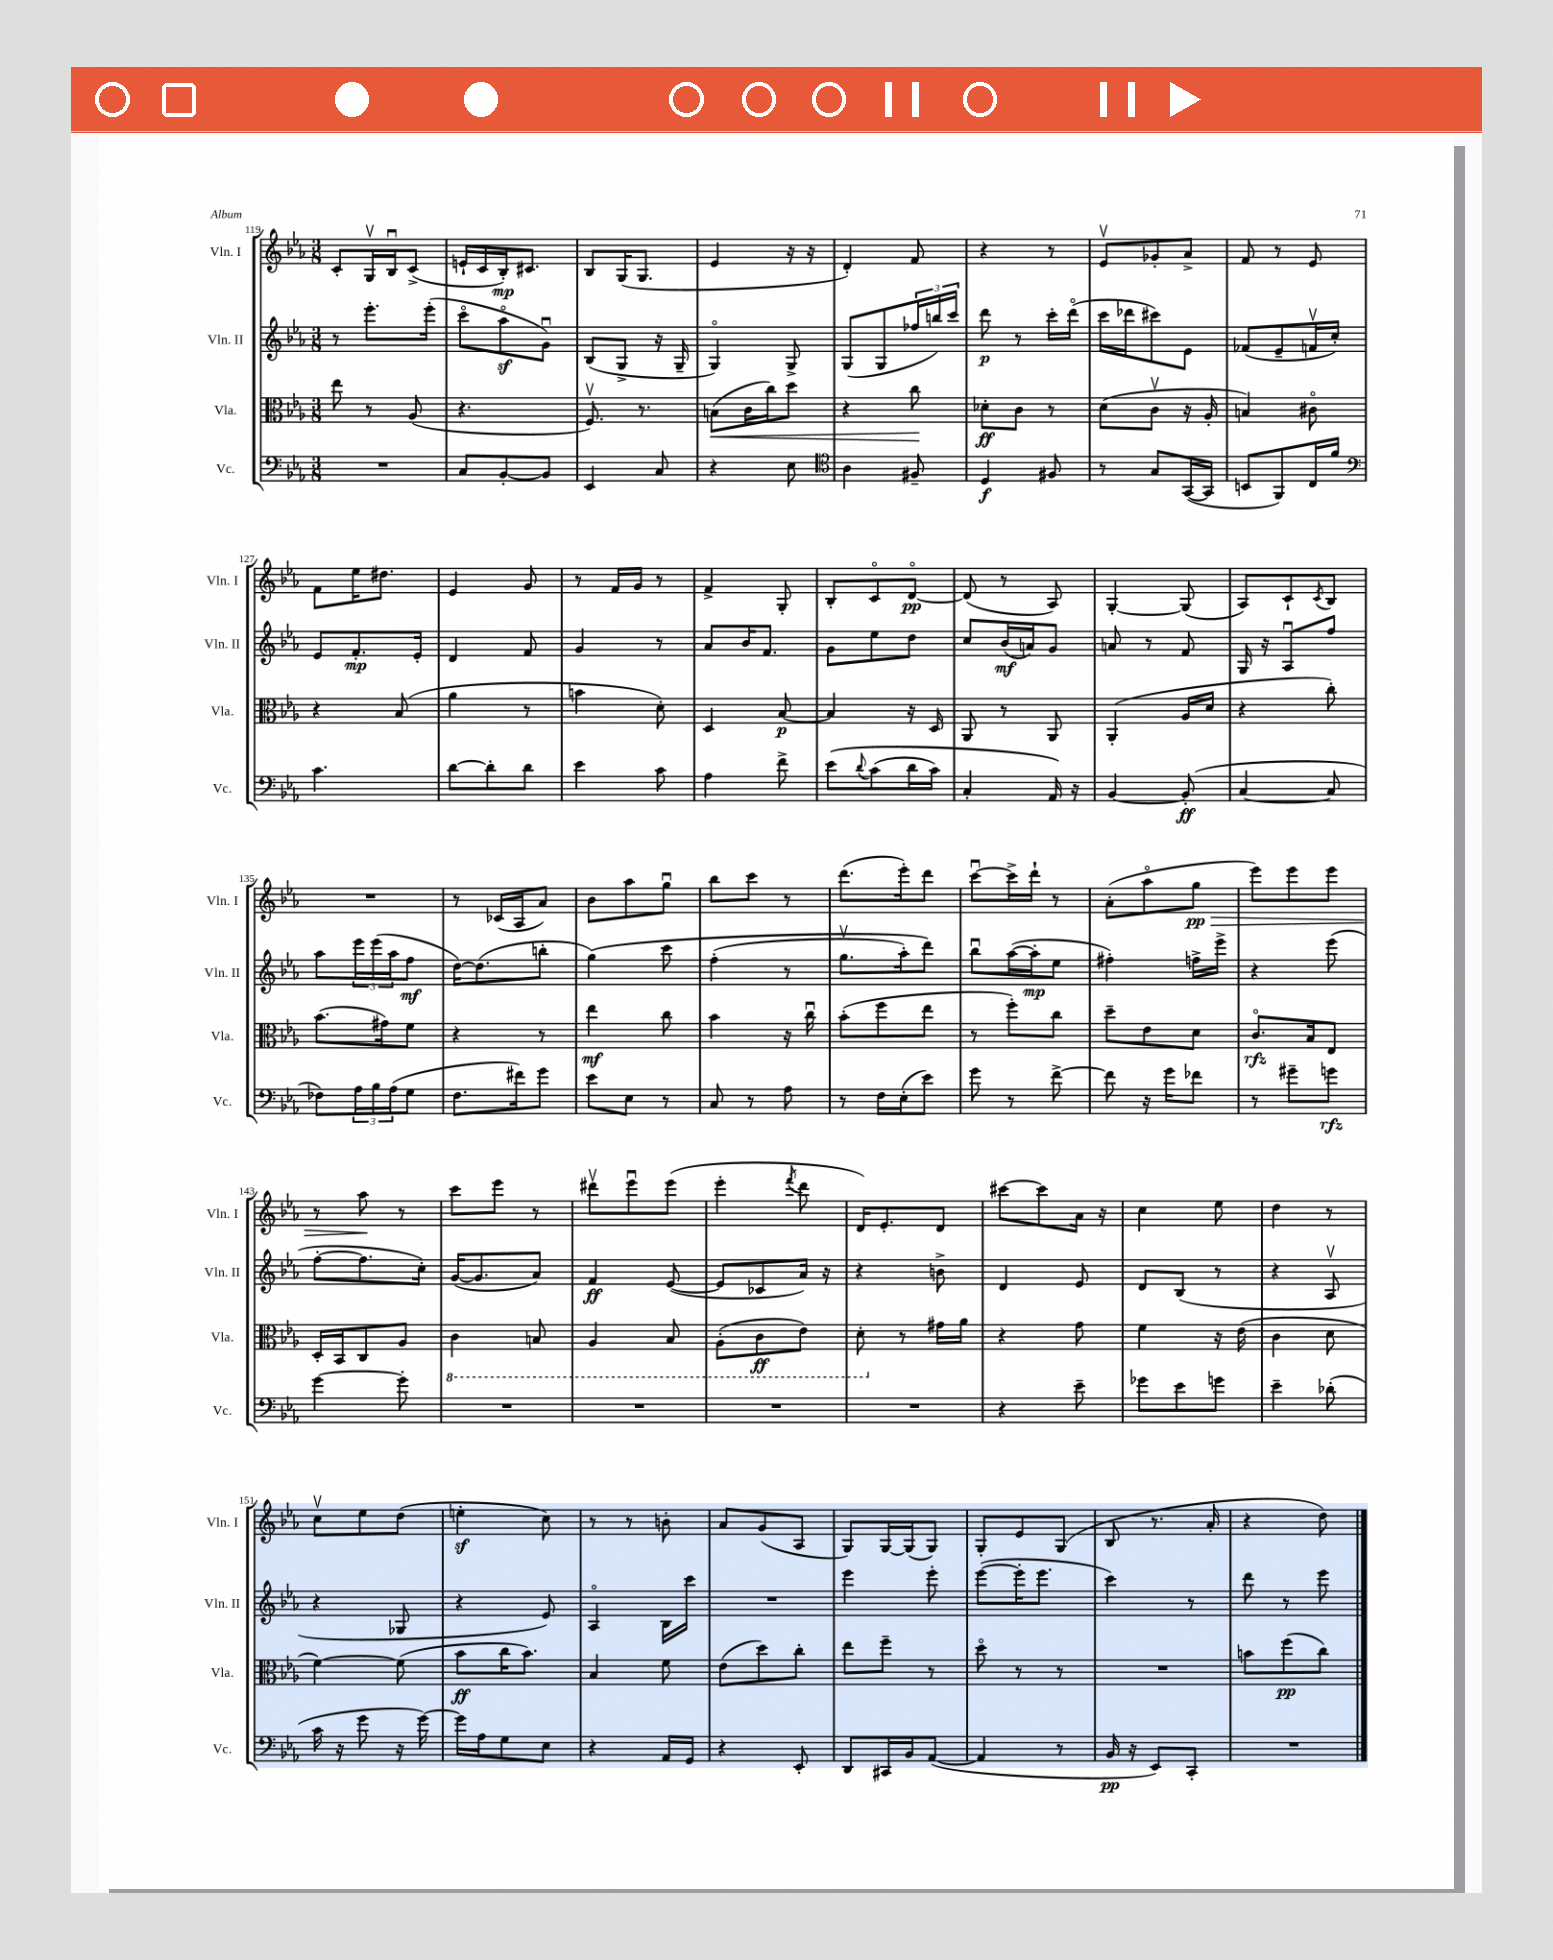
<<
\new StaffGroup <<
\new Staff = "s0" \with { instrumentName = "Vln. I" shortInstrumentName = "Vln. I" } {
    \clef treble \key ees \major \numericTimeSignature \time 3/8
    c'8-. g16\upbow bes16\downbow c'8->( |
    e'16-! c'16 bes16-.\mp) cis'8. |
    bes8 g16( g8. |
    ees'4 r16 r16 |
    d'4-.) f'8 |
    r4 r8 |
    ees'8\upbow ges'8-. aes'8-> |
    f'8 r8 ees'8 |
    f'8 ees''16 dis''8. |
    ees'4 g'8 |
    r8 f'16 g'16 r8 |
    f'4-> g8-. |
    bes8-. c'8\flageolet d'8~\flageolet\pp |
    d'8( r8 aes8) |
    g4~-. g8( |
    aes8) c'8-! \acciaccatura { c'8 } bes8 |
    R4. |
    r8 ces'16( aes16 aes'8) |
    bes'8 aes''8 g''8\downbow |
    bes''8 c'''8 r8 |
    d'''8.( ees'''16-.) d'''8 |
    c'''8~\downbow c'''16-> d'''16-! r8 |
    aes'8-.( aes''8\flageolet g''8\pp\> |
    ees'''8) ees'''8 ees'''8 |
    r8 aes''8\! r8 |
    c'''8 ees'''8 r8 |
    dis'''8\upbow ees'''8\downbow ees'''8( |
    ees'''4-. \acciaccatura { f'''8 } d'''8 |
    d'16) ees'8.-. d'8 |
    cis'''8~ cis'''8 aes'16 r16 |
    c''4 ees''8 |
    d''4 r8 |
    c''8\upbow ees''8 d''8( |
    e''4-.\sf c''8) |
    r8 r8 b'8-. |
    aes'8 g'8( aes8 |
    g8) g16~ g16( g8) |
    g8-. ees'8 g8( |
    bes8 r8. aes'16-. |
    r4 d''8) \bar "|." |
}
\new Staff = "s1" \with { instrumentName = "Vln. II" shortInstrumentName = "Vln. II" } {
    \clef treble \key ees \major \numericTimeSignature \time 3/8
    r8 ees'''8.-. ees'''16-.( |
    c'''8\flageolet aes''8\flageolet\sf g'8\downbow) |
    bes8( g8-> r16 g16-- |
    g4\flageolet) g8-> |
    g8( g8 \tuplet 3/2 { fes''16 b''16) c'''16 } |
    d'''8\p r8 c'''16-. d'''16\flageolet( |
    c'''16 des'''16 cis'''8) ees'8 |
    fes'8( ees'8-- f'16\upbow c''16-.) |
    ees'8 f'8.-.\mp ees'16-. |
    d'4 f'8 |
    g'4 r8 |
    aes'8 bes'16 f'8. |
    g'8 ees''8 d''8 |
    c''8 bes'16\mf( a'16) g'8 |
    a'8 r8 f'8 |
    g16 r16 aes8\downbow f''8 |
    aes''8 \tuplet 3/2 { ees'''16 ees'''16( aes''16 } f''8\mf |
    d''16~) d''8.( b''8-. |
    g''4)\( c'''8 |
    f''4-.( r8 |
    g''8.\upbow aes''16-.) d'''8\) |
    bes''8\downbow aes''16~( aes''16-.\mp ees''8 |
    fis''4-.) f''16-> ees'''16-> |
    r4 ees'''8( |
    f''8~-. f''8. c''16-.) |
    g'16~( g'8. aes'8) |
    f'4\ff ees'8~( |
    ees'8 ces'8 aes'16) r16 |
    r4 b'8-> |
    d'4 ees'8 |
    d'8 bes8( r8 |
    r4 aes8\upbow |
    r4 ges8 |
    r4 ees'8) |
    aes4\flageolet bes16 c'''16 |
    R4. |
    ees'''4 ees'''8-. |
    ees'''8~( ees'''16-. ees'''8. |
    c'''4) r8 |
    d'''8 r8 ees'''8 \bar "|." |
}
\new Staff = "s2" \with { instrumentName = "Vla." shortInstrumentName = "Vla." } {
    \clef alto \key ees \major \numericTimeSignature \time 3/8
    ees''8 r8 aes8( |
    r4. |
    f8.\upbow) r8. |
    b8\<( c'16 c''16) d''8 |
    r4 c''8\! |
    des'8-.\ff c'8 r8 |
    d'8( c'8\upbow r16 aes16-. |
    b4) cis'8\flageolet |
    r4 bes8( |
    aes'4 r8 |
    b'4 d'8-.) |
    d4 bes8~\p |
    bes4 r16 d16 |
    aes,8 r8 aes,8 |
    aes,4-.( aes16 d'16 |
    r4 c''8-.) |
    bes'8.( gis'16) f'8 |
    r4 r8 |
    ees''4\mf c''8 |
    bes'4 r16 c''16\downbow |
    bes'8-.( f''8 ees''8 |
    r8 f''8-.) c''8 |
    d''8-- ees'8 d'8 |
    c'8.\flageolet\rfz bes16 ees8 |
    d16-. bes,16 c8 aes8 |
    \ottava #-1 c4 b,8 |
    aes,4 bes,8 |
    aes,8-.( c8\ff ees8) |
    d8-. \ottava #0 r8 gis'16 aes'16 |
    r4 g'8 |
    f'4 r16 ees'16( |
    c'4 d'8 |
    f'4~) f'8( |
    bes'8\ff c''16 bes'8.) |
    bes4 f'8 |
    ees'8( d''8) c''8-. |
    ees''8 f''8-- r8 |
    d''8\flageolet r8 r8 |
    R4. |
    b'8 f''8\pp( c''8) \bar "|." |
}
\new Staff = "s3" \with { instrumentName = "Vc." shortInstrumentName = "Vc." } {
    \clef bass \key ees \major \numericTimeSignature \time 3/8
    R4. |
    c8 bes,8~-. bes,8 |
    ees,4 c8 |
    r4 ees8 |
    \clef tenor aes4 fis8-- |
    d4\f fis8 |
    r8 g8 g,16~( g,16 |
    b,8 f,8) c16 f'16 |
    \clef bass c'4. |
    d'8~ d'8-. d'8 |
    ees'4 c'8 |
    aes4 f'8-> |
    ees'8\( \appoggiatura { d'8 } c'8( d'16 c'16) |
    c4-. aes,16\) r16 |
    bes,4~ bes,8-.\ff( |
    c4~ c8 |
    fes8) \tuplet 3/2 { aes16 bes16 aes16( } g8 |
    f8. fis'16) g'8 |
    ees'8 ees8 r8 |
    c8 r8 aes8 |
    r8 f16 ees16-.( ees'8) |
    g'8 r8 f'8~-> |
    f'8 r16 g'16 fes'8 |
    r8 gis'8-- g'8\rfz |
    g'4~ g'8-. |
    R4. |
    R4. |
    R4. |
    R4. |
    r4 ees'8-- |
    ges'8 ees'8 g'8 |
    ees'4-- des'8-.( |
    c'16 r16 g'8 r16 g'16~) |
    g'16 aes16 g8 ees8 |
    r4 aes,16 g,16 |
    r4 ees,8-. |
    d,8 cis,16 bes,16 aes,8~( |
    aes,4 r8 |
    bes,16\pp r16 ees,8) c,8-. |
    R4. \bar "|." |
}
>>
>>
\layout { \context { \Score currentBarNumber = #119 } }
